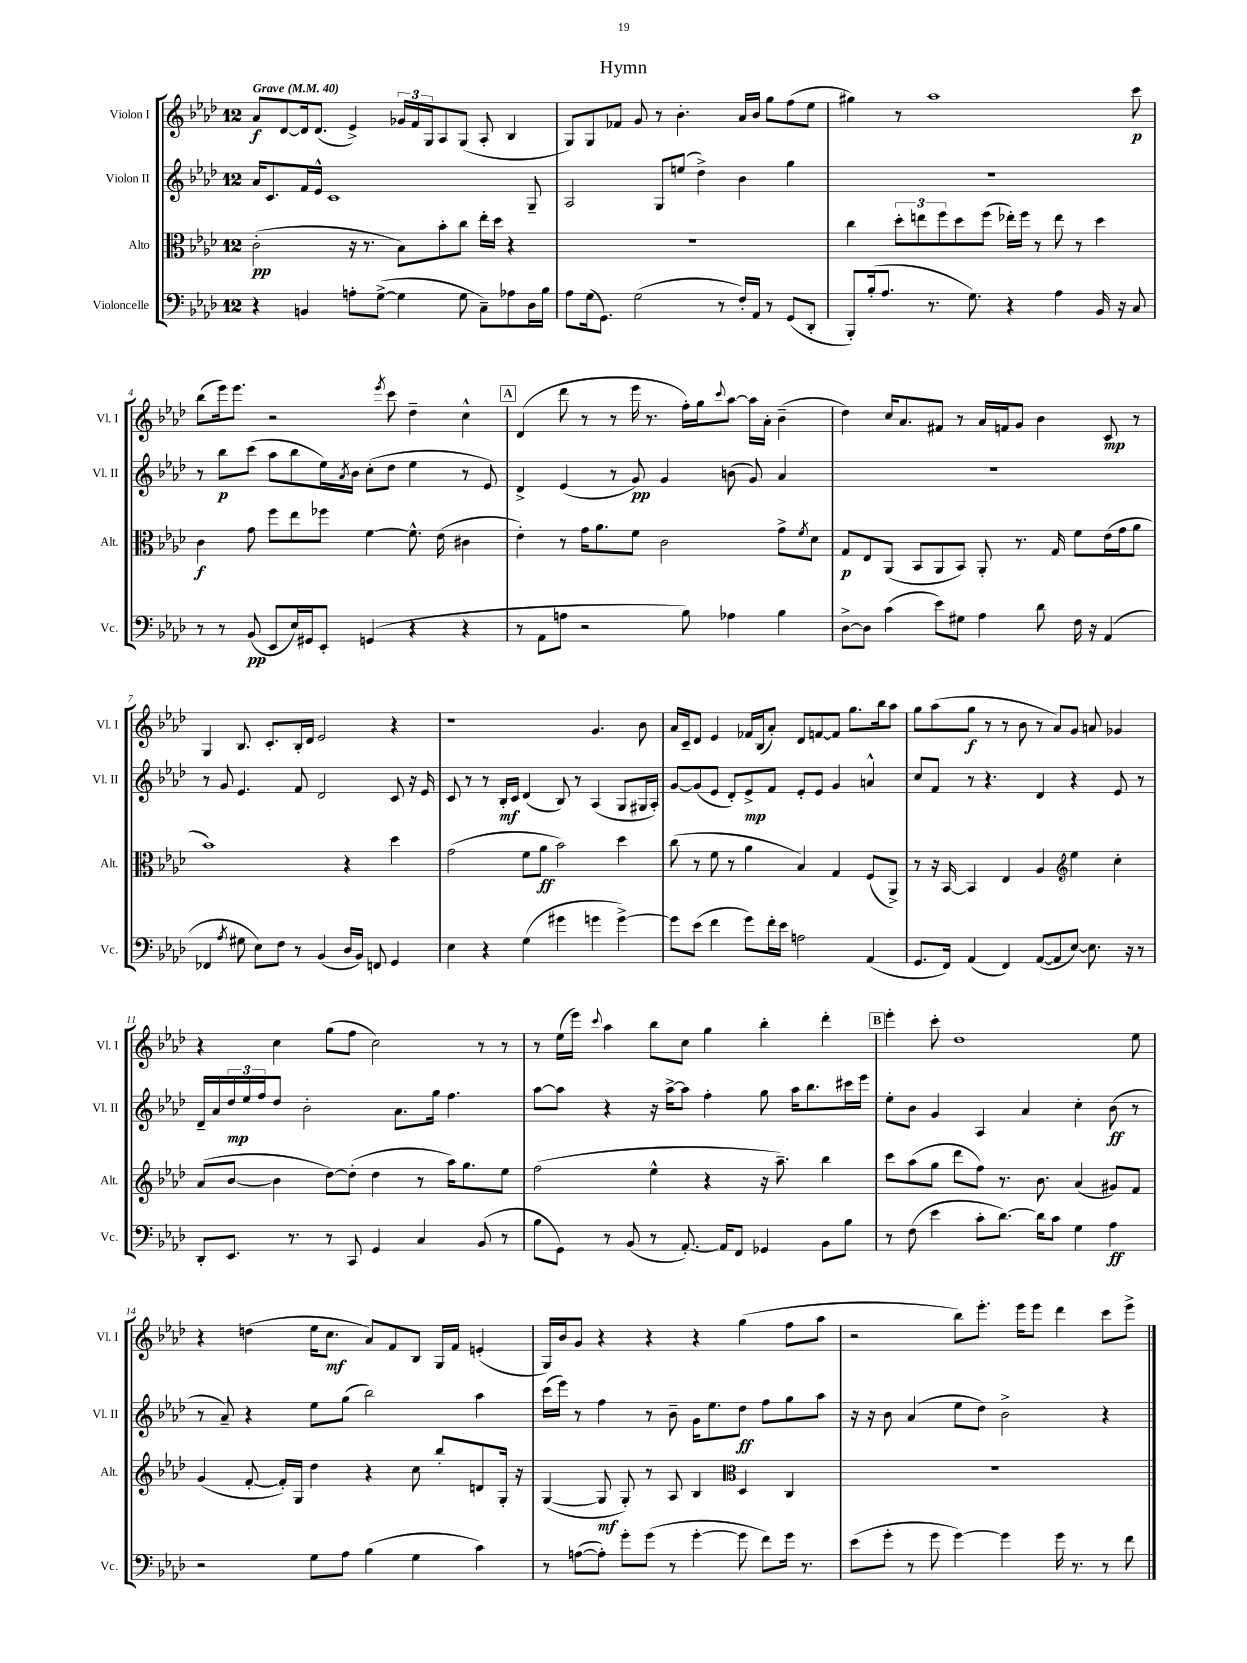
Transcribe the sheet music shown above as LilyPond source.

\header { title = "Hymn" }
<<
\new StaffGroup <<
\new Staff = "s0" \with { instrumentName = "Violon I" shortInstrumentName = "Vl. I" } {
    \clef treble \key aes \major \once \override Staff.TimeSignature.style = #'single-digit \time 12/8 \tempo "Grave" 4 = 40
    aes'8\f des'8~ des'16 des'8.( ees'4->) \tuplet 3/2 { ges'16 f'16 g16 } aes8 g8( aes8-. bes4 |
    g8) g8 fes'8 g'8 r8 bes'4.-. aes'16 bes'16 g''8 f''8( ees''8 |
    gis''4) r8 aes''1 c'''8\p |
    bes''8( ees'''16) ees'''8. r2 \acciaccatura { ees'''8 } c'''8 des''4-- c''4-^ |
    \mark \markup { \box "A" } des'4( des'''8 r8 r8 ees'''16 r8. f''16-.) g''16 \appoggiatura { c'''8 } aes''8~ aes''16 aes'16-. bes'4--( |
    des''4) c''16 aes'8. fis'8 r8 aes'16 f'16 g'8 bes'4 c'8\mp r8 |
    g4 bes8. c'8.-. bes16-. des'16 ees'2 r4 |
    r1 g'4. bes'8 |
    aes'16 c'16-- des'8 ees'4 fes'16 bes16( aes'8-.) des'8 f'8~ f'8 g''8. bes''16 aes''8 |
    g''8 aes''8( g''8\f r8 r8 bes'8 r8 aes'8) g'8 a'8 ges'4 |
    r4 c''4 g''8( f''8 c''2) r8 r8 |
    r8 ees''16( ees'''16) \appoggiatura { c'''8 } aes''4 bes''8 c''8 g''4 bes''4-. des'''4-. |
    \mark \markup { \box "B" } ees'''4-. c'''8-. des''1 ees''8 |
    r4 d''4( ees''16 c''8.\mf aes'8) f'8 bes8 g16 f'16 e'4-.( |
    g16) bes'16 g'8 r4 r4 r4 g''4( f''8 aes''8 |
    r2 bes''8) ees'''8.-. ees'''16 ees'''8 des'''4 c'''8 ees'''8-> \bar "|." |
}
\new Staff = "s1" \with { instrumentName = "Violon II" shortInstrumentName = "Vl. II" } {
    \clef treble \key aes \major \once \override Staff.TimeSignature.style = #'single-digit \time 12/8
    aes'16 c'8. f'16 ees'16-^ c'1 g8-- |
    aes2 g8 e''8( des''4->) bes'4 g''4 |
    R1. |
    r8 bes''8\p c'''8( aes''8 bes''8 ees''16) \acciaccatura { aes'8 } bes'16 c''8-.( des''8 ees''4 r8 ees'8) |
    \mark \markup { \box "A" } des'4-> ees'4( r8 g'8\pp) g'4 b'8( g'8) aes'4 |
    R1. |
    r8 g'8 ees'4. f'8 des'2 c'8 r16 ees'16 |
    c'8 r8 r8 bes16-.\mf c'16 des'4( bes8) r8 aes4( g8 gis16 aes16-.) |
    g'8~ g'8( ees'8 des'8-.) ees'8->\mp f'8 ees'8-. ees'8 g'4 a'4-^ |
    c''8 f'8 r8 r4. des'4 r4 ees'8 r8 |
    des'16-- aes'16 \tuplet 3/2 { des''16\mp ees''16 f''16 } des''8 bes'2-. aes'8. g''16 f''4. |
    aes''8~ aes''8 r4 r16 aes''16~-> aes''8 f''4-. g''8 aes''16 bes''8. cis'''16 ees'''16 |
    \mark \markup { \box "B" } ees''8-. bes'8 g'4 aes4 aes'4 c''4-. bes'8\ff( r8 |
    r8 aes'8--) r4 ees''8 g''8( bes''2) aes''4 |
    c'''16( ees'''16) r8 f''4 r8 bes'8-- g'16 ees''8. des''8\ff f''8 g''8 aes''8 |
    r16 r16 bes'8 aes'4( ees''8 des''8) bes'2-> r4 \bar "|." |
}
\new Staff = "s2" \with { instrumentName = "Alto" shortInstrumentName = "Alt." } {
    \clef alto \key aes \major \once \override Staff.TimeSignature.style = #'single-digit \time 12/8
    c'2-.\pp( r16 r8. bes8) bes'8-. c''8 ees''16-. des''16 r4 |
    R1. |
    c''4 \tuplet 3/2 { des''8-. e''8 f''8 } des''8 f''8( ees''16-.) f''16 r8 ees''8 r8 des''4 |
    c'4\f g'8 f''8 ees''8 fes''8 f'4~ f'8.-^ ees'16( cis'4 |
    \mark \markup { \box "A" } ees'4-.) r8 g'16 aes'8. f'8 c'2 g'8-> \acciaccatura { f'8 } des'8 |
    g8\p ees8 aes,8( bes,8 aes,8 bes,8) aes,8-. r8. g16 f'8 ees'16( g'16 aes'8 |
    bes'1) r4 des''4 |
    g'2( f'8 aes'8\ff bes'2) des''4 |
    c''8( r8 f'8 r8 aes'4 bes4) g4 f8( aes,8->) |
    r8 r16 bes,16~ bes,4 ees4 aes4 \clef treble ees''4 c''4-. |
    aes'8( bes'8~ bes'4 des''8~) des''8-.( des''4 r8 aes''16) g''8. ees''8 |
    f''2( ees''4-^ r4 r16 aes''8.--) bes''4 |
    \mark \markup { \box "B" } c'''8 aes''8( g''8 des'''8 f''8) r8. bes'8. aes'4( gis'8) f'8 |
    g'4( f'8~-. f'16-.) g16 des''4 r4 c''8 bes''8-. d'8 g16-. r16 |
    g4~( g8\mf g8-.) r8 aes8 bes4 \clef alto des4 c4 |
    R1. \bar "|." |
}
\new Staff = "s3" \with { instrumentName = "Violoncelle" shortInstrumentName = "Vc." } {
    \clef bass \key aes \major \once \override Staff.TimeSignature.style = #'single-digit \time 12/8
    r4 b,4 a8-. g8~->( g4 g8 c8--) aes8 des16 bes16 |
    aes8 g16( g,8.) g2( r8 f16-.) aes,16 r8 g,8( des,8-. |
    bes,,8-.) bes16-.( aes8. r8. g8.) r4 aes4 bes,16 r16 c8 |
    r8 r8 bes,8\pp( ees,8 ees16) gis,16 ees,8-. g,4( r4 r4 |
    \mark \markup { \box "A" } r8 aes,8 a8 r2 bes8) aes4 bes4 |
    des8~-> des8 c'4( ees'8) gis8 aes4 des'8 f16 r16 aes,4( |
    fes,4 \acciaccatura { aes8 } gis8 ees8) f8 r8 bes,4( des16 bes,16) f,8 g,4 |
    ees4 r4 g4( gis'4 g'4 g'4~->) |
    g'8 ees'8( f'4 g'8) f'16-. ees'16 a2 aes,4( |
    g,8. f,16) aes,4( f,4) aes,8~( aes,8 ees8~) ees8. r16 r8 |
    des,8-. ees,8. r8. r8 c,8 g,4 c4 bes,8( r8 |
    bes8 g,8) r8 bes,8( r8 aes,8.~-.) aes,16 f,8 ges,4 bes,8 bes8 |
    \mark \markup { \box "B" } r8 f8( ees'4 c'8-. des'8.~) des'16 c'8 g4 aes4\ff |
    r2 g8 aes8 bes4( g4 c'4) |
    r8 a8~( a8-.) g'8-. g'8( r8 g'4~-. g'8 f'8) g'16 r8. |
    ees'8( g'8-. r8 g'8 g'4~) g'4 g'16 r8. r8 f'8 \bar "|." |
}
>>
>>
